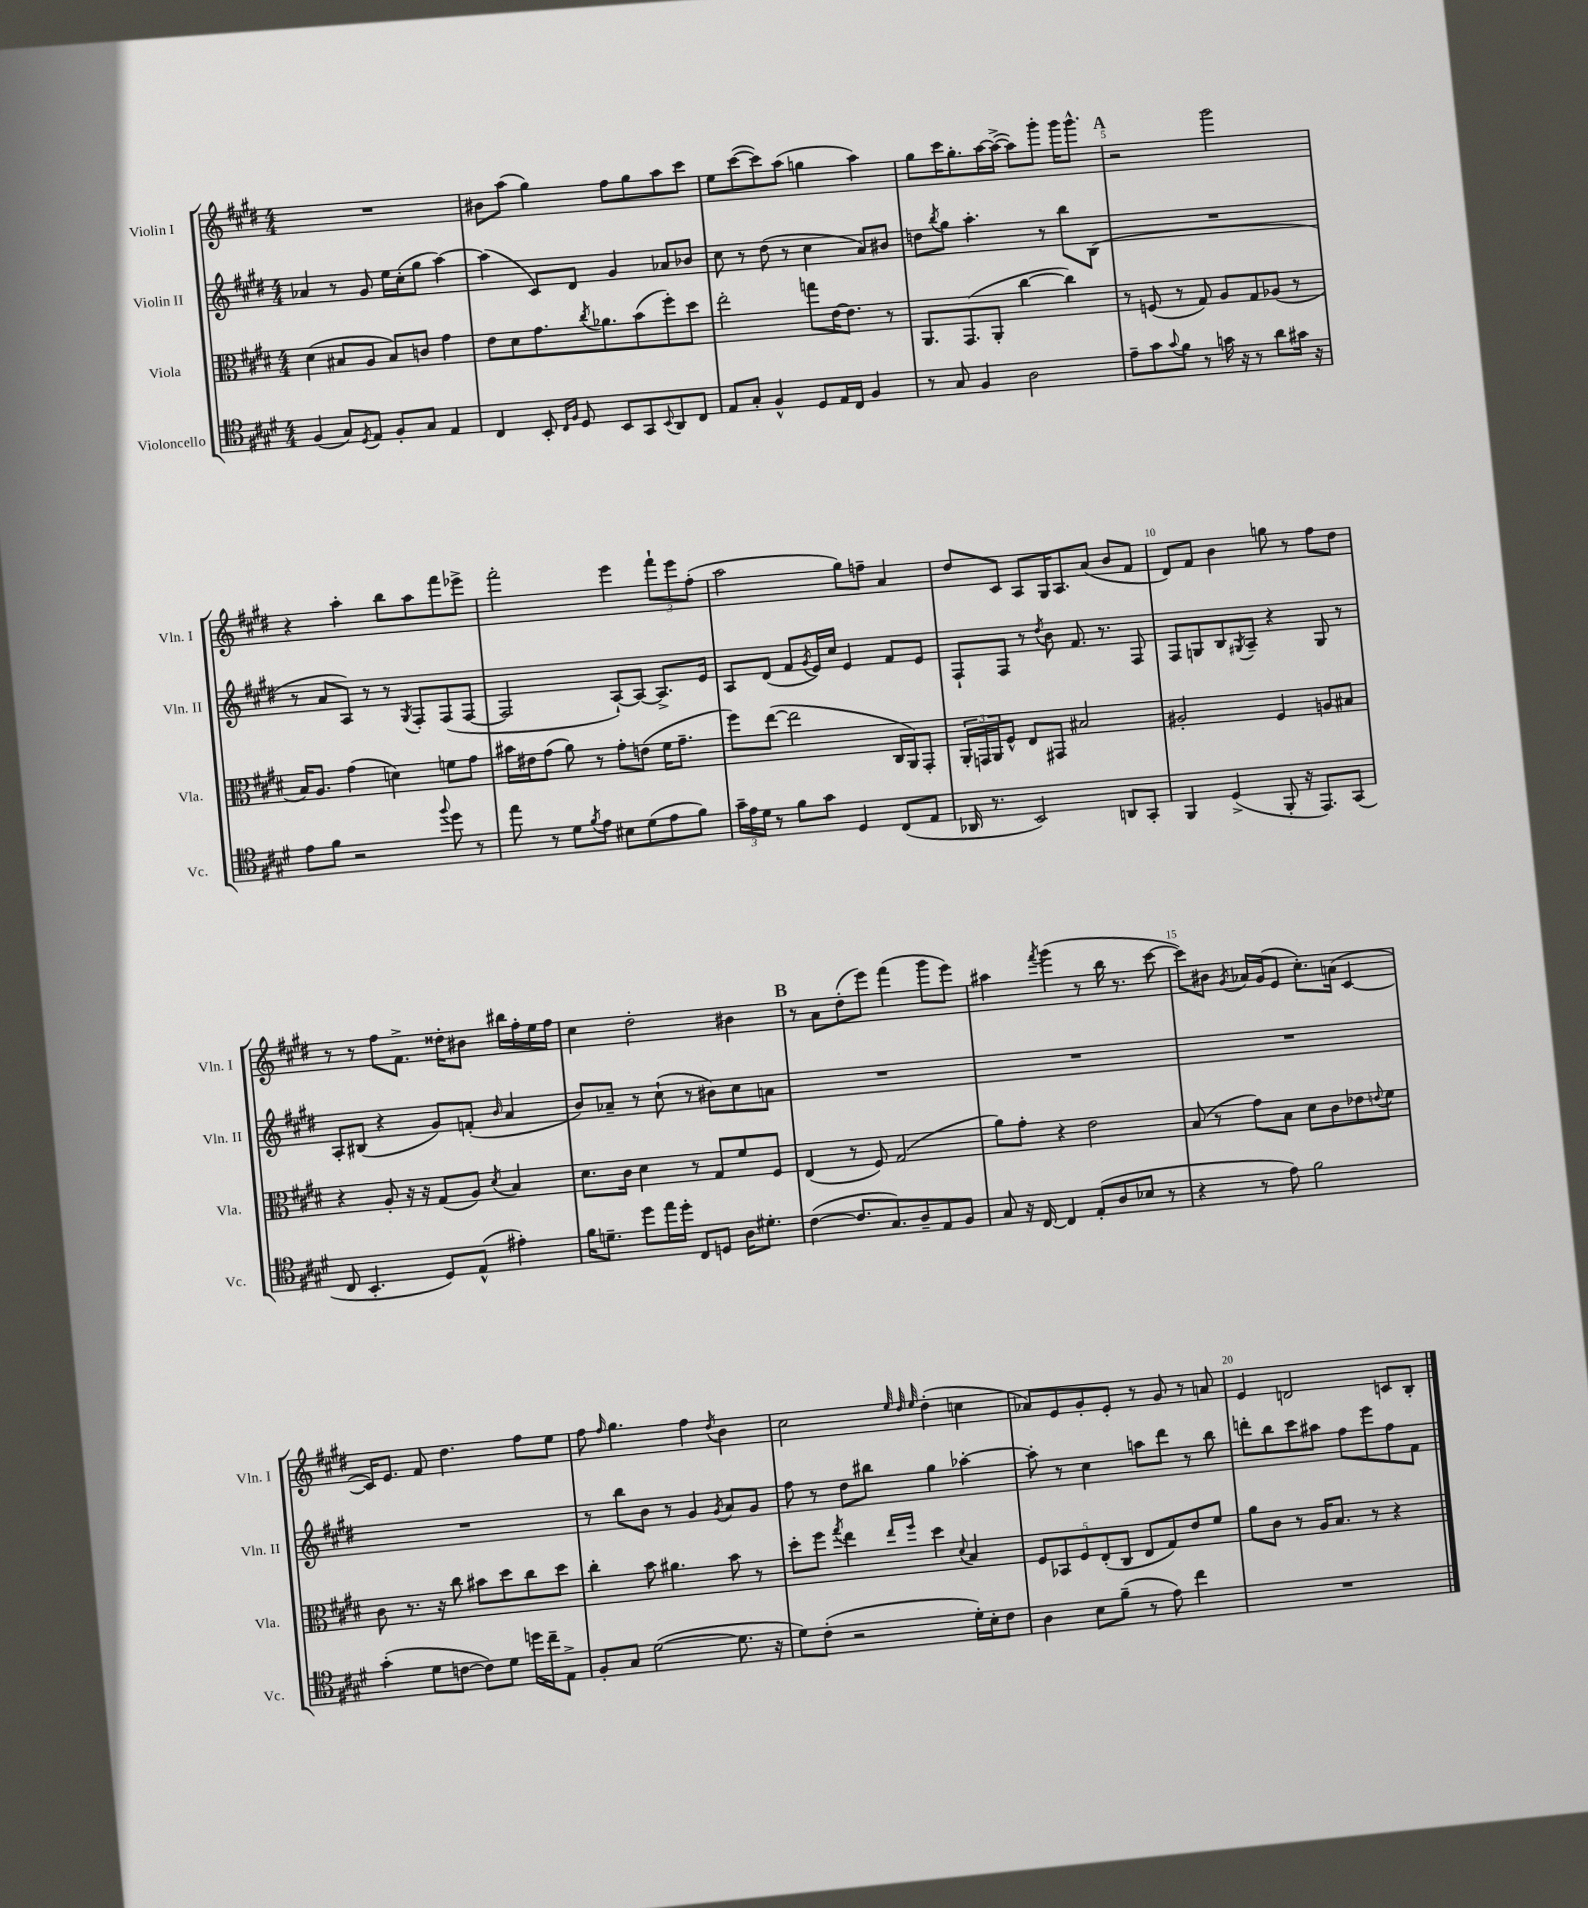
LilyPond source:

<<
\new StaffGroup <<
\new Staff = "s0" \with { instrumentName = "Violin I" shortInstrumentName = "Vln. I" } {
    \clef treble \key e \major \numericTimeSignature \time 4/4
    R1 |
    bis'8 a''8( gis''4) fis''8 gis''8 a''8 cis'''8 |
    e''8 cis'''8~( cis'''8) a''8( g''4 a''4) |
    gis''8 cis'''16 gis''8.-. a''16~ a''16~->( a''8) gis'''8-. gis'''16 gis'''8.-^ |
    \mark \markup { \bold "A" } r2 gis'''2 |
    r4 a''4-. b''8 a''8 fis'''8 ees'''8-> |
    fis'''2-. e'''4 \tuplet 3/2 { fis'''8-! e'''8 fis''8-.( } |
    a''2 gis''8) f''8-- a'4 |
    dis''8 cis'8 a8 gis16 a8. a'8( b'8 fis'8 |
    dis'8) fis'8 b'4 g''8 r8 fis''8 dis''8 |
    r8 r8 fis''8 fis'8.-> disis''16-. bis'8 bis''16 fis''16-. e''16 fis''16 |
    cis''4 dis''2-. bis'4 |
    \mark \markup { \bold "B" } r8 a'8 dis''8-.( e'''8) fis'''4( gis'''8 e'''8) |
    ais''4 \acciaccatura { fis'''8 } gis'''4( r8 b''16 r8. cis'''8~ |
    cis'''8) bis'8 \acciaccatura { gis'8 } aes'16 gis'16( e'8 cis''8.-.) a'16( cis'4~ |
    cis'16) e'8. fis'8 dis''4. fis''8 e''8 |
    fis''8 \grace { fis''16 } gis''4. fis''4 \acciaccatura { dis''8 } b'4 |
    cis''2 \grace { e''32 dis''32 e''32 } dis''4-.( c''4 |
    aes'8) e'8 gis'8-. e'8-. r8 gis'8 r8 a'8 |
    e'4 d'2 c'8 b8-. \bar "|." |
}
\new Staff = "s1" \with { instrumentName = "Violin II" shortInstrumentName = "Vln. II" } {
    \clef treble \key e \major \numericTimeSignature \time 4/4
    aes'4 r8 gis'8 e''16 cis''16-.( gis''8 a''4~) |
    a''4( cis'8) dis'8 gis'4 aes'8 bes'8 |
    cis''8 r8 dis''8( r8 cis''4 a'8) bis'8 |
    d''8 \acciaccatura { b''8 } gis''8 a''4.-. r8 b''8 b8( |
    \mark \markup { \bold "A" } R1 |
    r8 a'8 a8) r8 r8 \acciaccatura { gis8 } fis8-. fis8( fis8~ |
    fis2 a8~-!) a8~ a8.-> e'16 |
    a8 dis'8( fis'8 \acciaccatura { gis'8 } e'16) cis''16 e'4 fis'8 e'8 |
    fis8-! fis8 r8 \acciaccatura { dis''8 } b'8 fis'8. r8. fis8 |
    fis8 g8 b8 \acciaccatura { gis8 } a8-- r4 gis8 r8 |
    a8-. bis8( r4 gis'8) f'8-.( \grace { b'16 } a'4 |
    b'8) aes'8-- r8 cis''8-!( r8 bis'8) cis''8 a'8 |
    \mark \markup { \bold "B" } R1 |
    R1 |
    R1 |
    R1 |
    r8 b''8 b'8 r8 gis'4 \acciaccatura { gis'8 } a'8 gis'8 |
    fis''8 r8 dis''8 bis''8 gis''4 aes''4~-. |
    aes''8-. r8 cis''4 a''8 dis'''8 r8 b''8 |
    d'''8-. b''8 cis'''8 ais''8 fis''8 e'''8 fis''8 fis'8 \bar "|." |
}
\new Staff = "s2" \with { instrumentName = "Viola" shortInstrumentName = "Vla." } {
    \clef alto \key e \major \numericTimeSignature \time 4/4
    dis'4( bis8 a8 bis8) c'8 gis'4 |
    e'8 dis'8 gis'8. \acciaccatura { cis''8 } aes'8. b'8( fis''8-.) dis''8 |
    e''2-. g''8 e'16~ e'8. r8 |
    a,8. gis,8.( a,8-. cis''4~ cis''4) |
    \mark \markup { \bold "A" } r8 f8( r8 gis8) a8 gis8 aes8( r8 |
    b16) a8. gis'4( d'4) f'8 gis'8 |
    bis'16 eis'16 gis'8( a'8) r8 gis'8-. e'8( fis'16 gis'8.-- |
    fis''8) e''8~( e''2 cis16 a,16) gis,8-. |
    \tuplet 3/2 { a,16-. g,16 a,16 } fis8-^ e8 gis,8 bis2 |
    ais2-. fis4 a8 bis8 |
    r4 a8-. r16 r16 gis8( a8) \acciaccatura { dis'8 } b4 |
    dis'8. cis'16 dis'4 r8 gis8 fis'8 fis8 |
    \mark \markup { \bold "B" } e4( r8 fis8) gis2( |
    a'8) gis'8-. r4 e'2 |
    b8( r8 gis'8) b8 dis'8 cis'8 ees'8 \appoggiatura { e'8 } fis'8 |
    cis'8 r8. r16 cis''8 bis'8 dis''8 cis''8 dis''8 |
    cis''4-. b'8 ais'4. b'8 r8 |
    dis''8-. fis''8 \acciaccatura { gis''8 } e''4 \grace { e''16 fis''16 } dis''4 \appoggiatura { dis'8 } b4 |
    \tuplet 5/4 { fis8 bes,8 fis8 e8-.( cis8 } e8 gis8) e'8 fis'8 |
    a'8 cis'8 r8 a16 b8. r8 r4 \bar "|." |
}
\new Staff = "s3" \with { instrumentName = "Violoncello" shortInstrumentName = "Vc." } {
    \clef tenor \key e \major \numericTimeSignature \time 4/4
    fis4( gis8) \acciaccatura { dis8 } e8 fis8-. gis8 e4 |
    cis4 b,8-. \grace { cis16 fis16 } dis8 b,8 gis,8 \appoggiatura { b,8 } a,8 cis8 |
    e8 gis8-. fis4-^ dis8 e16 cis16 fis4 |
    r8 gis8 fis4 a2 |
    \mark \markup { \bold "A" } e'8-- gis'8 \appoggiatura { gis'8 } fis'8 r8 g'16 r16 r8 a'8 gis'16 r16 |
    e'8 fis'8 r2 \appoggiatura { fis''8 } dis''8 r8 |
    e''8 r8 dis'8 \acciaccatura { fis'8 } e'8 bis8 dis'8( e'8 fis'8) |
    \tuplet 3/2 { gis'16-- e'16 dis'16 } r8 fis'8 gis'8 dis4 cis8( e8 |
    aes,16 r8. b,2) a,8 gis,8-. |
    fis,4 dis4->( fis,8-. r16 e,8.) gis,8( |
    cis8 b,4.-. dis8) e8-^( eis'4-.) |
    fis'16 d'8.-- dis''8 e''16 dis''16-. cis8 d8 a16 dis'8.-. |
    \mark \markup { \bold "B" } cis'4~( cis'8. gis8.) a8-- e8 fis8 |
    gis8 r16 cis16~ cis4 e8-.( a8 bes8 r8 |
    r4 r8 e'8) fis'2 |
    gis'4-.( dis'8 c'8~ c'8) dis'8 d''16 cis''16-- e8-> |
    fis8-. gis8 dis'2~( dis'8. r16 |
    dis'8) cis'8-.( r2 dis'16-.) b16-. cis'8 |
    a4 b8 fis'8--( r8 e'8) cis''4 |
    R1 \bar "|." |
}
>>
>>
\layout { \context { \Score \override BarNumber.break-visibility = ##(#f #t #t) barNumberVisibility = #(every-nth-bar-number-visible 5) } }
